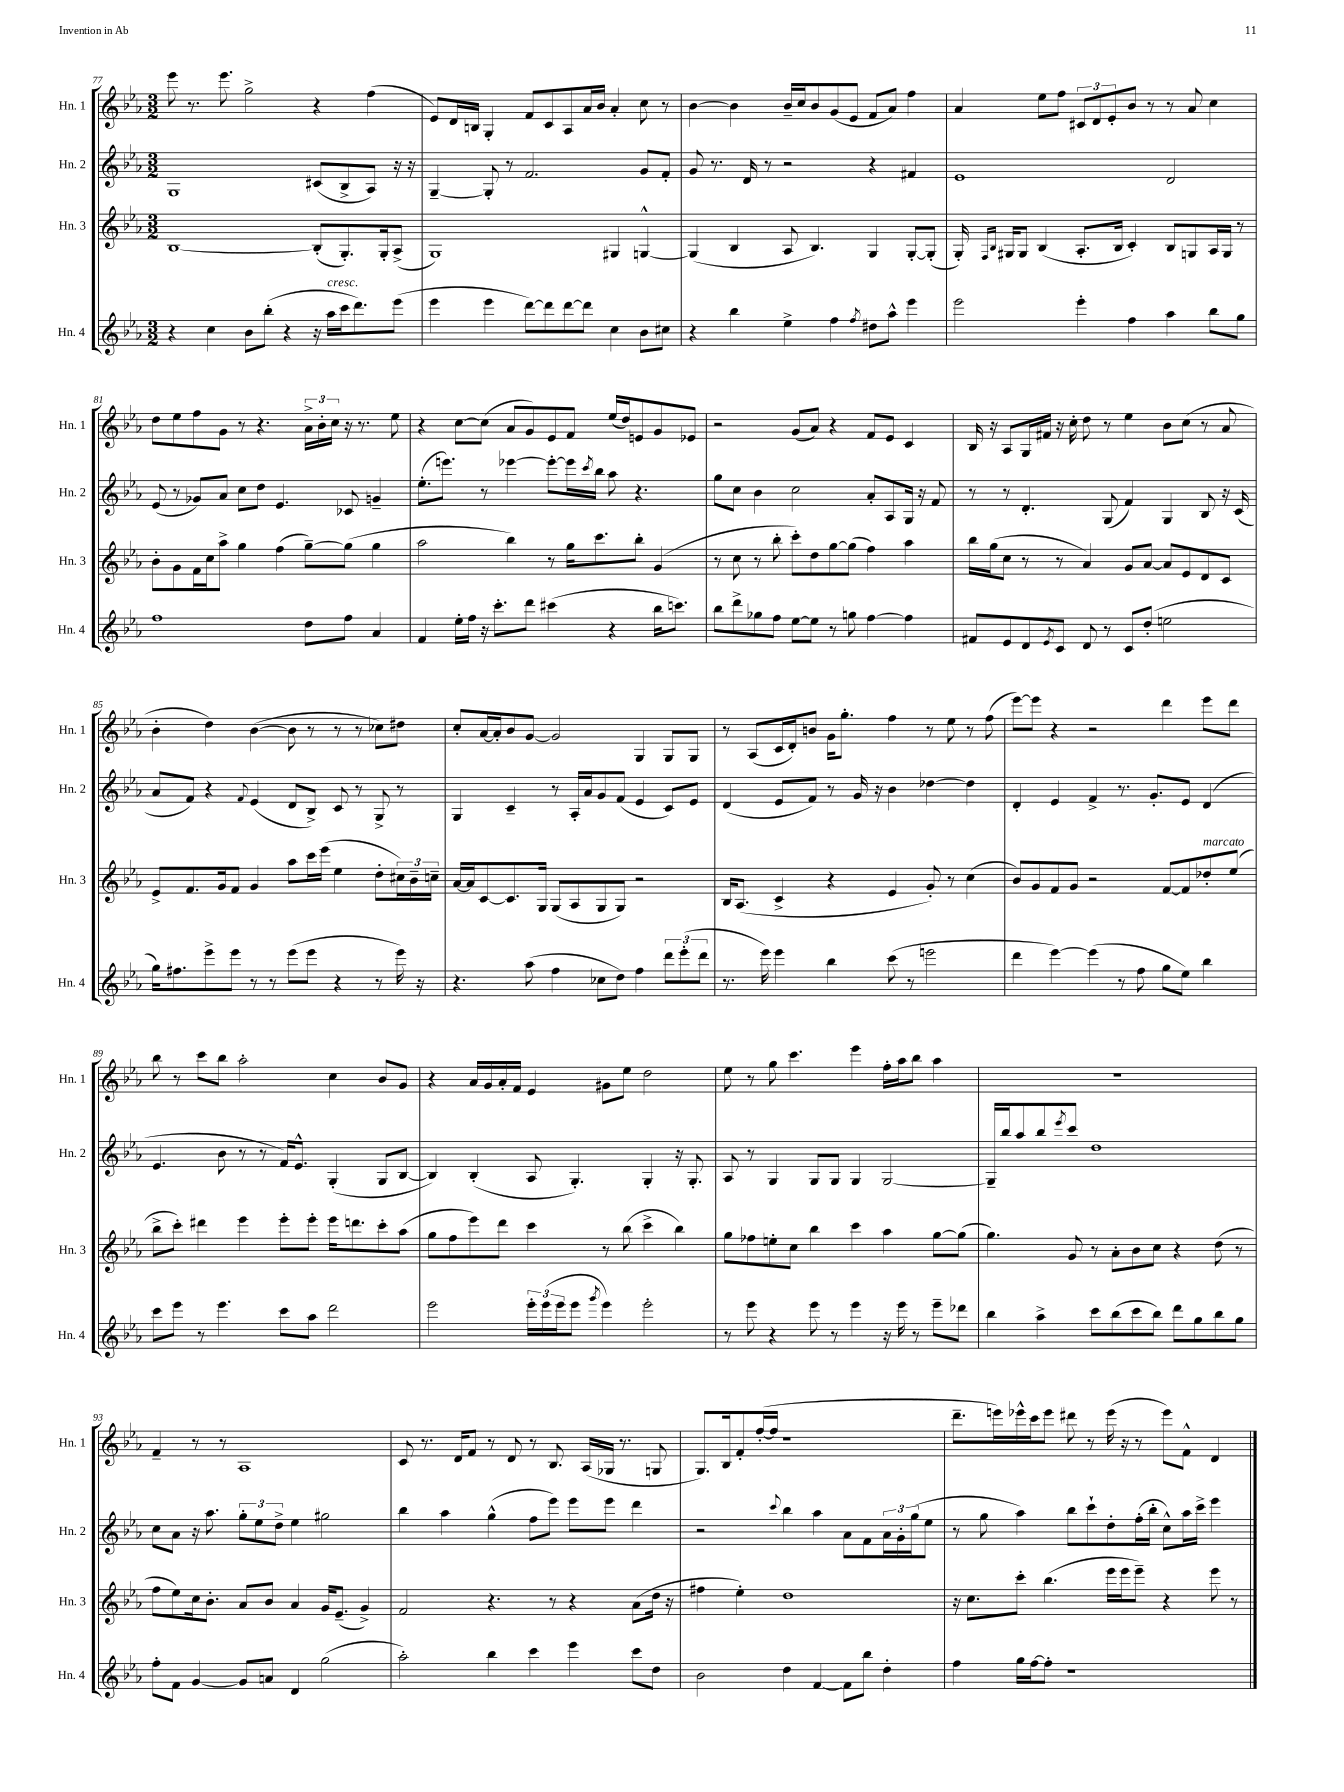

**kern	**kern	**kern	**kern
*staff4	*staff3	*staff2	*staff1
*clefG2	*clefG2	*clefG2	*clefG2
*k[b-e-a-]	*k[b-e-a-]	*k[b-e-a-]	*k[b-e-a-]
*M3/2	*M3/2	*M3/2	*M3/2
4r	[1B-	1G	8eee-\
.	.	.	8.r
4cc\	.	.	.
.	.	.	8.eee-\
8b-\L	.	.	2gg^\
(8bb-'\J	.	.	.
4r	.	.	.
16r	(8B-'/]L	(8c#/L	4r
16aa-\LL	.	.	.
16ccc\J	8.G'/)	8B-^/	.
8.ddd\)	.	.	.
.	.	8A-/J)	(4ff\
.	16G'/k	.	.
(8eee-\J	(8A-^/J	16r	.
.	.	16r	.
=	=	=	=
4eee-\	1G)	[4G~/	8e-/L)
.	.	.	16d/L
.	.	.	16B/JJ
4eee-\	.	8G'/]	4G'/
.	.	8r	.
[8ddd\L)	.	2.f/	8f/L
8ddd\]	.	.	8c/
[8ddd\	.	.	8A-/
8ddd\]J	.	.	16a-/L
.	.	.	16b-/JJ
4cc\	4G#/	.	4a-'/
8b-\L	[4G^^/	8g/L	8cc\
8cc#\J	.	8f'/J	8r
=	=	=	=
4r	(4G/]	8g/	[4b-\
.	.	8.r	.
4bb-\	4B-/	.	4b-\]
.	.	16d/	.
.	.	8r	.
4ee-^\	8A-/	2r	16b-~/LL
.	.	.	16cc/J
.	4.B-/)	.	8b-/
4ff\	.	.	(8g/
.	.	.	8e-/J
8qff/	.	.	.
8dd#\L	4G/	4r	8f/L
8aa-^^\J	.	.	8a-/J)
4eee-\	[8G'/L	4f#/	4ff\
.	(8G'/]J	.	.
=	=	=	=
2eee-\	16G'/)	1e-	4a-/
.	16qqF/LL	.	.
.	16qqB-/JJ	.	.
.	16G#/LK	.	.
.	8G#/J	.	.
.	(4B-/	.	8ee-\L
.	.	.	8ff\J
4eee-'\	8.A-'/L	.	12c#/L
.	.	.	12d/
.	.	.	12e-'/
.	16B-/Jk	.	.
4ff\	4c'/)	.	8b-/J
.	.	.	8r
4aa-\	8B-/L	2d/	8r
.	8G/	.	8a-/
8bb-\L	16A-/L	.	4cc\
.	16G/JJ	.	.
8gg\J	8r	.	.
=	=	=	=
1ff	8b-'\L	(8e-/	8dd\L
.	8g\	8r	8ee-\
.	16f\L	8g-/L)	8ff\
.	16cc\J	.	.
.	8aa-^\J	8a-/J	8g\J
.	4gg\	8cc\L	8r
.	.	8dd\J	4.r
.	(4ff\	4.e-/	.
8dd\L	[8gg~\L)	.	24a-^\LL
.	.	.	24b-'\
.	.	.	24cc\JJ
8ff\J	(8gg\]J	8c-/	16r
.	.	.	8.r
4a-/	4gg\	4g~/	.
.	.	.	8ee-\
=	=	=	=
4f/	2aa-\	(8.ee-'\L	4r
.	.	8.eee\J)	.
16ee-'\LL	.	.	[8cc\L
16ff\JJ	.	.	.
16r	.	8r	(8cc\]J
8.ccc'\L	.	.	.
.	4bb-\)	[4eee-\	8a-/L
8ddd\J	.	.	8g/)
(4ccc#\	8r	8eee-'\_L	8e-/
.	16gg\LK	16eee-\]L	8f/J
.	.	8qccc/	.
.	8.ccc\	16bb-\JJ	.
4r	.	8aa-\	(16ee-/LL
.	.	.	16dd/J)
.	8bb-'\J	4.r	8e/
16bb-\LK	(4g/	.	8g/
8.ccc\J)	.	.	.
.	.	.	8e-/J
=	=	=	=
8bb-\L	8r	8gg\L	2r
8ddd^\	8cc\	8cc\J	.
8gg-\	8r	4b-\	.
8ff\J	8bb-'\	.	.
[8ee-\L	8ccc'\L)	2cc\	(8g/L
8ee-\]J	8dd\	.	8a-/J)
8r	[8gg\	.	4r
8gg\	(8gg\]J	.	.
[4ff\	4ff\)	8a-'/L	8f/L
.	.	8A-/	8e-/J
4ff\]	4aa-\	16G/Jk	4c/
.	.	16r	.
.	.	8f/	.
=	=	=	=
8f#/L	16bb-\LL	8r	16B-/
.	(16gg\J	.	16r
8e-/	8cc\J	8r	8A-/L
8d/	8r	4.d'/	16G/L
.	.	.	16f#/JJ
8qe-/	.	.	.
8c/J	8r	.	16r
.	.	.	16cc'\
8d/	4a-/)	.	8dd\
8r	.	(8G/	8r
8c/L	8g/L	4f/)	4ee-\
(8dd'/J	[8a-/J	.	.
2ee\	8a-/]L	4G/	8b-\L
.	8e-/	.	(8cc\J
.	8d/	8B-/	8r
.	8c/J	16r	8a-/
.	.	(16c/	.
=	=	=	=
16gg\LK)	8e-^/L	8a-/L	4b-'\
8.ff#\	.	.	.
.	8.f/	8f/J)	.
8eee-^\	.	4r	4dd\)
.	16g/k	.	.
8eee-\J	8f/J	.	.
.	.	8qqf/	.
8r	4g/	(4e-/	([4b-\
8r	.	.	.
(8eee-\L	8aa-\L	8d/L	8b-\]
8eee-\J	16ccc\L	8B-^/J)	8r
.	(16eee-\JJ	.	.
4r	4ee-\	8c/	8r
.	.	8r	8r
8r	8dd'\L	8G^/	8cc-\L)
16eee-\)	24cc#\L)	8r	8dd#\J
.	24b-~\	.	.
16r	.	.	.
.	24cc~\JJ	.	.
=	=	=	=
4.r	[16a-/LL	4G/	8cc'/L
.	16a-/]J	.	.
.	[8c/	.	[16a-/L
.	.	.	16a-'/]J
.	8.c/]	4c~/	8b-/
(8aa-\	.	.	[8g/J
.	16G/Jk	.	.
4ff\	(8G/L	8r	2g/]
.	8A-/	16A-'/LL	.
.	.	16a-/J	.
8cc-\L	8G/	8g/	.
8dd\J)	8G/J)	(8f/J	.
4ff\	2r	4e-/	4G/
12ddd\L	.	8c/L)	8G/L
(12eee-'\	.	.	.
.	.	8e-/J	8G/J
12ddd\J	.	.	.
=	=	=	=
8.r	16B-/LK	(4d/	8r
.	(8.A-/J	.	.
.	.	.	(8A-/L
16eee-\)	.	.	.
4eee-\	4c^/	8e-/L	16c/L
.	.	.	16d'/J)
.	.	8f/J)	8b/J
4bb-\	4r	8r	16g\LK
.	.	.	8.gg'\J
.	.	16g/	.
.	.	16r	.
(8ccc\	4e-/	4b-\	4ff\
8r	.	.	.
2eee\	8g'/)	[4dd-\	8r
.	8r	.	8ee-\
.	(4cc\	4dd-\]	8r
.	.	.	(8ff\
=	=	=	=
4ddd\	8b-/L)	4d'/	[8eee-\L)
.	8g/	.	8eee-\]J
[4eee-\)	8f/	4e-/	4r
.	8g/J	.	.
(4eee-\]	2r	4f^/	2r
8r	.	8.r	.
8ff\	.	.	.
.	.	8.g'/L	.
8gg\L	[8f/L	.	4ddd\
8ee-\J)	8f/]	8e-/J	.
4bb-\	8dd-'/	(4d/	8eee-\L
.	(8ee-/J	.	8ddd\J
=	=	=	=
8ccc\L	8bb-^\L	4.e-/	8bb-\
8eee-\J	8ccc'\J)	.	8r
8r	4ddd#\	.	8ccc\L
4.eee-\	.	8b-\	8bb-\J
.	4eee-\	8r	2aa-'\
.	.	8r	.
8ccc\L	8eee-'\L	16f/LK)	.
.	.	8.e-^^/J	.
8aa-\J	8eee-'\J	.	.
2ddd\	16eee-\LK	(4G'/	4cc\
.	8.ddd\	.	.
.	8ccc'\	8G/L	8b-/L
.	(8aa-\J	[8B-/J	8g/J
=	=	=	=
2eee-\	8gg\L	4B-/])	4r
.	8ff\	.	.
.	8eee-\)	(4B-'/	16a-/LL
.	.	.	16g/
.	8ddd\J	.	16a-'/
.	.	.	16f/JJ
24eee-'\LL	4ccc\	8A-/	4e-/
(24eee-\	.	.	.
24eee-\J	.	.	.
8eee-\J	.	4.G'/)	.
8qggg/	.	.	.
4eee-\)	8r	.	8g#\L
.	(8bb-\	.	8ee-\J
2eee-'\	4ccc^\	4G'/	2dd\
.	4bb-\)	16r	.
.	.	8.G'/	.
=	=	=	=
8r	8gg\L	8A-/	8ee-\
8eee-\	8ff-\	8r	8r
4r	8ee'\	4G/	8gg\
.	8cc\J	.	4.ccc\
8eee-\	4bb-\	8G/L	.
8r	.	8G/J	.
4eee-\	4ccc\	4G/	4eee-\
16r	4aa-\	[2G/	16ff'\LL
16eee-\	.	.	16aa-\J
8r	.	.	8bb-\J
8eee-~\L	[8gg\L	.	4aa-\
8ddd-\J	(8gg\]J	.	.
=	=	=	=
4bb-\	4.gg\)	16G~/]LL	1.r
.	.	16bb-/J	.
.	.	8aa-/	.
4aa-^\	.	8bb-/	.
.	.	8qeee-/	.
.	8g/	8ccc/J	.
8ccc\L	8r	1dd	.
(8bb-\	8a-'\L	.	.
8ccc\	8b-\	.	.
8bb-\J)	8cc\J	.	.
8ddd\L	4r	.	.
8gg\	.	.	.
8bb-\	(8dd\	.	.
8gg\J	8r	.	.
=	=	=	=
8ff'\L	8ff\L	8cc\L	4f~/
8f\J	8ee-\)	8a-\J	.
[4g/	16cc\k	16r	8r
.	8.b-'\J	8.aa-\	.
.	.	.	8r
8g/]L	8a-/L	12gg'\L	1A-
.	.	12ee-\	.
8a/J	8b-/J	.	.
.	.	12dd^\J	.
4d/	4a-/	4ee-\	.
(2gg\	16g/LK	2gg#\	.
.	(8.e-~/J	.	.
.	4g^/)	.	.
=	=	=	=
2aa-'\)	2f/	4bb-\	8c/
.	.	.	8.r
.	.	4aa-\	.
.	.	.	16d/LK
.	.	.	8f/J
4bb-\	4.r	(4gg^^\	8r
.	.	.	8d/
4ccc\	.	8ff\L	8r
.	8r	8eee-\J)	8.B-/
4eee-\	4r	8eee-\L	.
.	.	.	(16A-/LL
.	.	8eee-\J	16G-/JJ
.	.	.	8.r
8ccc\L	(8a-\L	4ddd\	.
8dd\J	16dd\Jk	.	8G/
.	16r	.	.
=	=	=	=
2b-\	4ff#\	2r	8.G/L)
.	.	.	16B-/k
.	4ee-'\)	.	8f'/
.	.	.	([16ff'/L
.	.	.	16ff/]JJ
.	.	8qqccc/	.
4dd\	1dd	4bb-\	1r
[4f/	.	4aa-\	.
8f\]L	.	8a-\L	.
8bb-\J	.	8f\	.
4dd'\	.	24a-\L	.
.	.	24g'\	.
.	.	(24gg\J	.
.	.	8ee-\J	.
=	=	=	=
4ff\	16r	8r	8.ddd~\L
.	8.cc\L	.	.
.	.	8gg\	.
.	.	.	16eee\L)
16gg\LL	8ccc'\J	4aa-\)	16eee-^^\
[16ff\J	.	.	16ccc\J
8ff'\]J	(4.bb-\	.	8eee-\J
1r	.	8bb-\L	8ddd#\
.	.	8ccc`\	8r
.	16eee-\LL	8dd'\	(16eee-\
.	16eee-\J	.	16r
.	8eee-~\J)	(16ff'\L	8r
.	.	16bb-'\JJ	.
.	4r	8cc^^\L)	8eee-\L)
.	.	16aa-\L	8f^^\J
.	.	16ccc^\JJ	.
.	8eee-\	4eee-\	4d/
.	8r	.	.
==	==	==	==
*-	*-	*-	*-
